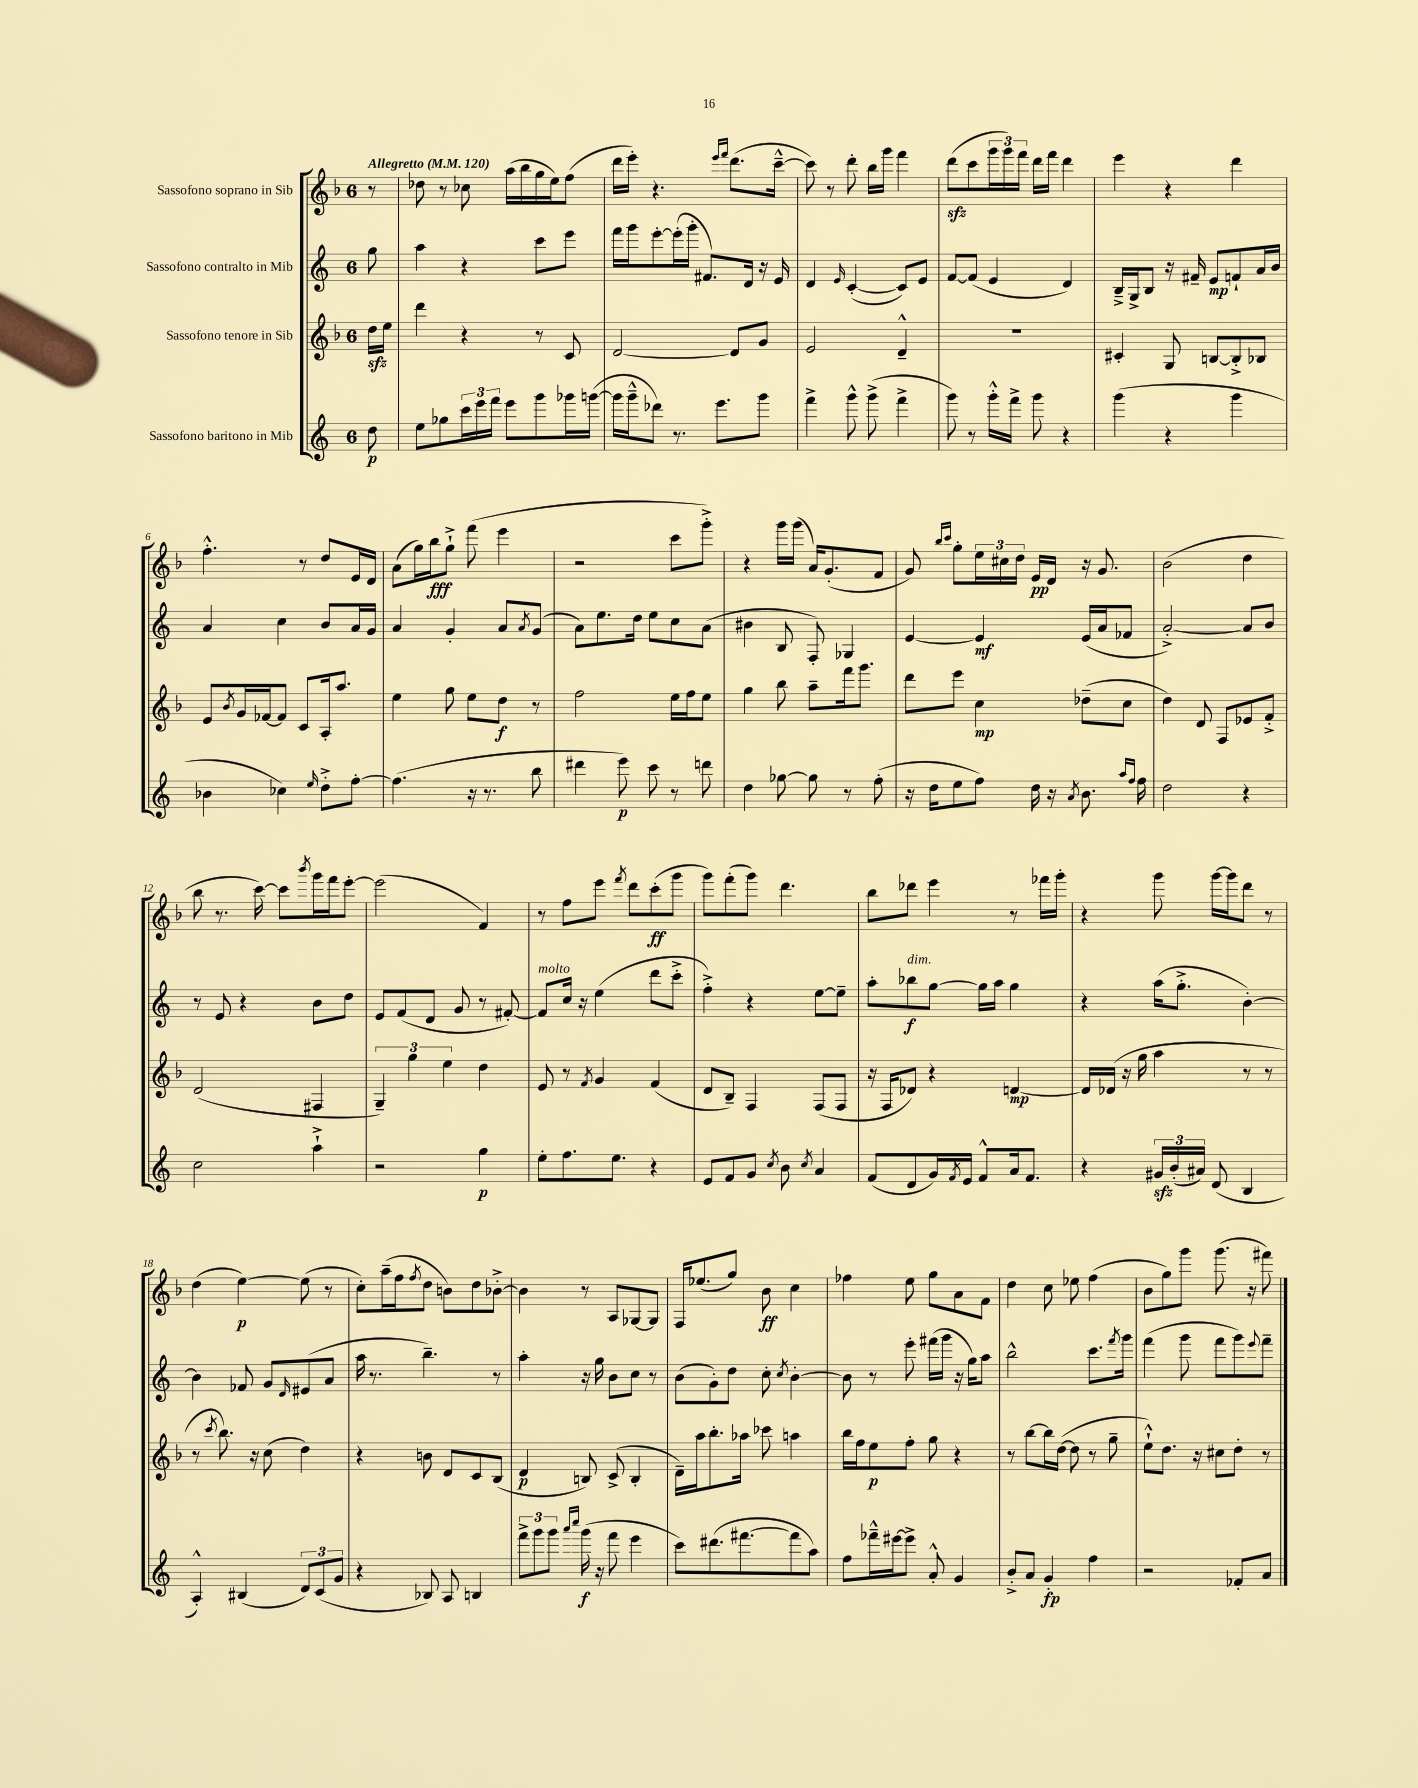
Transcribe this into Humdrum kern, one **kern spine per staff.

**kern	**dynam	**kern	**dynam	**kern	**dynam	**kern	**dynam
*part4	*part4	*part3	*part3	*part2	*part2	*part1	*part1
*staff4	*staff4	*staff3	*staff3	*staff2	*staff2	*staff1	*staff1
*I"Sassofono baritono in Mib	*	*I"Sassofono tenore in Sib	*	*I"Sassofono contralto in Mib	*	*I"Sassofono soprano in Sib	*
*clefG2	*	*clefG2	*	*clefG2	*	*clefG2	*
*k[]	*	*k[b-]	*	*k[]	*	*k[b-]	*
*M6/8	*	*M6/8	*	*M6/8	*	*M6/8	*
*MM120	*	*MM120	*	*MM120	*	*MM120	*
=	=	=	=	=	=	=	=
!	!	!	!	!	!	!LO:TX:a:B:t=Allegretto	!
8dd\	p	16ddzz\LL	.	8gg\	.	8r	.
.	.	16ee\JJ	.	.	.	.	.
=1	=1	=1	=1	=1	=1	=1	=1
8ee\L	.	4ddd\	.	4aa\	.	8dd-X\	.
8gg-X\	.	.	.	.	.	8r	.
24ccc\L	.	4r	.	4r	.	8cc-X\	.
24eee\	.	.	.	.	.	.	.
24fff\JJ	.	.	.	.	.	.	.
8eee\L	.	.	.	.	.	(16aa\LL	.
.	.	.	.	.	.	16bb-\	.
8ggg\	.	8r	.	8ccc\L	.	16gg\	.
.	.	.	.	.	.	16ee\J)	.
16ggg-X\L	.	8c/	.	8eee\J	.	(8ff\J	.
([16gggn\JJ	.	.	.	.	.	.	.
=2	=2	=2	=2	=2	=2	=2	=2
16ggg\LL]	.	[2d/	.	16fff\LL	.	16ddd\LL	.
16ggg~^^\J	.	.	.	16ggg\J	.	16eee'\JJ)	.
8ddd-X\J)	.	.	.	[8eee'\	.	4.r	.
8.r	.	.	.	(16eee'\L]	.	.	.
.	.	.	.	16ggg'\JJ	.	.	.
.	.	.	.	8.f#X/L)	.	.	.
8.eee\L	.	.	.	.	.	.	.
.	.	.	.	.	.	16qqeee/LL	.
.	.	.	.	.	.	16qqfff/JJ	.
.	.	8d/L]	.	.	.	(8.ddd\L	.
.	.	.	.	16d/Jk	.	.	.
8ggg\J	.	8g/J	.	16r	.	.	.
.	.	.	.	16e/	.	[16ccc~^^\Jk	.
=3	=3	=3	=3	=3	=3	=3	=3
4fff^\	.	2e/	.	4d/	.	8ccc\])	.
.	.	.	.	.	.	8r	.
.	.	.	.	16qqe/	.	.	.
8ggg^^\	.	.	.	([4c'/	.	8ddd'\	.
(8ggg^\	.	.	.	.	.	16bb-\LL	.
.	.	.	.	.	.	16ggg\JJ	.
4fff^\	.	4d~^^/	.	8c/L])	.	4fff\	.
.	.	.	.	8e/J	.	.	.
=4	=4	=4	=4	=4	=4	=4	=4
8ggg\)	.	2.r	.	[8f/L	.	(8dddzz\L	.
8r	.	.	.	(8f/J]	.	8ccc\	.
16ggg'^^\LL	.	.	.	4e/	.	24ggg\L	.
.	.	.	.	.	.	24ggg\)	.
16fff^\JJ	.	.	.	.	.	.	.
.	.	.	.	.	.	24fff\JJ	.
8ggg\	.	.	.	.	.	16ddd\LL	.
.	.	.	.	.	.	16fff\JJ	.
4r	.	.	.	4d/)	.	4ddd\	.
=5	=5	=5	=5	=5	=5	=5	=5
(4ggg\	.	4c#X'/	.	16B~^/LL	.	4eee\	.
.	.	.	.	16G^/J	.	.	.
.	.	.	.	8B/J	.	.	.
4r	.	8G/	.	16r	.	4r	.
.	.	.	.	16f#X~/	.	.	.
.	.	[8Bn/L	.	8e/L	mp	.	.
4ggg\	.	8B'^/]	.	8fn`/	.	4ddd\	.
.	.	8B-X/J	.	16a/L	.	.	.
.	.	.	.	16b/JJ	.	.	.
!!LO:LB:g=z
=6	=6	=6	=6	=6	=6	=6	=6
4b-X\	.	8e/L	.	4a/	.	4.ff'^^\	.
.	.	8qb-/	.	.	.	.	.
.	.	16g/L	.	.	.	.	.
.	.	[16f-X/J	.	.	.	.	.
4cc-X\)	.	8f-/J]	.	4cc\	.	.	.
.	.	8c/L	.	.	.	8r	.
16qqee/	.	.	.	.	.	.	.
8dd'^\L	.	16A'/k	.	8b/L	.	8dd/L	.
.	.	8.aa/J	.	.	.	.	.
[8ff'\J	.	.	.	16a/L	.	16e/L	.
.	.	.	.	16g/JJ	.	16d/JJ	.
=7	=7	=7	=7	=7	=7	=7	=7
(4.ff\]	.	4ee\	.	4a/	.	(8a\L	.
.	.	.	.	.	.	16gg\L)	.
.	.	.	.	.	.	16bb-\J	fff
.	.	8gg\	.	4g'/	.	8gg`^\J	.
16r	.	8ee\L	.	.	.	(8fff\	.
8.r	.	.	.	.	.	.	.
.	.	8dd\J	f	8a/L	.	4eee\	.
.	.	.	.	8qa/	.	.	.
8bb\	.	8r	.	(8g/J	.	.	.
=8	=8	=8	=8	=8	=8	=8	=8
4ddd#X\	.	2ff\	.	8a\L)	.	2r	.
.	.	.	.	8.ee\	.	.	.
8eee\)	p	.	.	.	.	.	.
.	.	.	.	16dd\Jk	.	.	.
8ccc\	.	.	.	8ee\L	.	.	.
8r	.	16ee\LL	.	8cc\	.	8ccc\L	.
.	.	16ff\J	.	.	.	.	.
8dddn\	.	8ee\J	.	(8a\J	.	8ggg'^\J)	.
=9	=9	=9	=9	=9	=9	=9	=9
4dd\	.	4gg\	.	4b#X\	.	4r	.
[8gg-X\	.	8bb-\	.	8B/	.	16ggg\LL	.
.	.	.	.	.	.	(16ggg\JJ	.
8gg-\]	.	8aa~\L	.	8F'/)	.	16a/KL)	.
.	.	.	.	.	.	(8.g'/	.
8r	.	16fff\k	.	4G-X/	.	.	.
.	.	8.ggg\J	.	.	.	.	.
(8ff'\	.	.	.	.	.	8f/J	.
=10	=10	=10	=10	=10	=10	=10	=10
16r	.	8ddd\L	.	[4e/	.	8g/)	.
16dd\KL	.	.	.	.	.	.	.
.	.	.	.	.	.	16qqbb-/LL	.
.	.	.	.	.	.	16qqccc/JJ	.
8ee\	.	8eee\J	.	.	.	8gg'\L	.
8ff\J)	.	4cc\	mp	4e/]	mf	24ee\L	.
.	.	.	.	.	.	24cc#X\	.
.	.	.	.	.	.	24dd\JJ	.
16dd\	.	.	.	.	.	16e/LL	pp
16r	.	.	.	.	.	16d/JJ	.
8qa/	.	.	.	.	.	.	.
8.b\	.	(8dd-X~\L	.	(16e/LL	.	16r	.
.	.	.	.	16a/J	.	8.g/	.
.	.	8cc\J	.	8f-X/J	.	.	.
16qqaa/LL	.	.	.	.	.	.	.
16qqff/JJ	.	.	.	.	.	.	.
16ff\	.	.	.	.	.	.	.
=11	=11	=11	=11	=11	=11	=11	=11
2dd\	.	4dd\)	.	[2a'^/)	.	(2b-\	.
.	.	8d/	.	.	.	.	.
.	.	8F/L	.	.	.	.	.
4r	.	8e-X/	.	8a/L]	.	4dd\	.
.	.	8f'^/J	.	8b/J	.	.	.
!!LO:LB:g=z
=12	=12	=12	=12	=12	=12	=12	=12
2cc\	.	(2d/	.	8r	.	8bb-\	.
.	.	.	.	8e/	.	8.r	.
.	.	.	.	4r	.	.	.
.	.	.	.	.	.	[16ccc\)	.
.	.	.	.	.	.	8ccc\L]	.
.	.	.	.	.	.	8qbbb-/	.
4aa`^\	.	4F#X/	.	8b\L	.	16ggg\L	.
.	.	.	.	.	.	16fff\J	.
.	.	.	.	8dd\J	.	[8eee'\J	.
=13	=13	=13	=13	=13	=13	=13	=13
2r	.	6G~/)	.	8e/L	.	(2eee\]	.
.	.	.	.	(8f/	.	.	.
.	.	6gg\	.	.	.	.	.
.	.	.	.	8d/J	.	.	.
.	.	6ee\	.	.	.	.	.
.	.	.	.	8g/	.	.	.
4gg\	p	4dd\	.	8r	.	4f/)	.
.	.	.	.	[8f#X'/)	.	.	.
=14	=14	=14	=14	=14	=14	=14	=14
!	!	!	!	!LO:TX:a:i:t=molto	!	!	!
8ee'\L	.	8e/	.	8f#/L]	.	8r	.
8.ff\	.	8r	.	16cc/Jk	.	8ff\L	.
.	.	.	.	16r	.	.	.
.	.	8qf/	.	.	.	.	.
.	.	4g/	.	(4ee\	.	8eee\J	.
8.ee\J	.	.	.	.	.	.	.
.	.	.	.	.	.	8qfff/	.
.	.	.	.	.	.	8ddd\L	.
4r	.	(4f/	.	8ddd\L	.	(8ccc'\	ff
.	.	.	.	8ccc'^\J	.	8ggg\J	.
=15	=15	=15	=15	=15	=15	=15	=15
8e/L	.	8d/L	.	4ff'^\)	.	8ggg\L)	.
8f/	.	8B-~/J)	.	.	.	(8fff'\	.
8g/J	.	4F/	.	4r	.	8ggg\J)	.
8qcc/	.	.	.	.	.	.	.
8b\	.	.	.	.	.	4.ddd\	.
8qcc/	.	.	.	.	.	.	.
4a/	.	(8F/L	.	[8ee\L	.	.	.
.	.	8F/J	.	8ee~\J]	.	.	.
=16	=16	=16	=16	=16	=16	=16	=16
(8f/L	.	16r	.	8aa'\L	.	8bb-\L	.
.	.	16F/KL	.	.	.	.	.
!	!	!	!	!LO:TX:a:i:t=dim.	!	!	!
8d/	.	8d-X/J)	.	8bb-X\	f	8ddd-X\J	.
16g/L)	.	4r	.	[8gg\J	.	4eee\	.
8qf/	.	.	.	.	.	.	.
16e/JJ	.	.	.	.	.	.	.
8f^^/L	.	.	.	16gg\LL]	.	.	.
.	.	.	.	16aa\JJ	.	.	.
16a/k	.	[4dn/	mp	4gg\	.	8r	.
8.f/J	.	.	.	.	.	.	.
.	.	.	.	.	.	16fff-X\LL	.
.	.	.	.	.	.	16ggg'\JJ	.
=17	=17	=17	=17	=17	=17	=17	=17
4r	.	16d/LL]	.	4r	.	4r	.
.	.	(16d-X/JJ	.	.	.	.	.
.	.	16r	.	.	.	.	.
.	.	16gg\	.	.	.	.	.
24g#Xzz/LL	.	4aa\	.	(16aa\KL	.	8ggg\	.
(24b'/	.	.	.	.	.	.	.
.	.	.	.	8.gg'^\J	.	.	.
24a#X/JJ)	.	.	.	.	.	.	.
(8d/	.	.	.	.	.	[16ggg\LL	.
.	.	.	.	.	.	16ggg\J]	.
4B/	.	8r	.	[4b'\)	.	8ddd\J	.
.	.	8r	.	.	.	8r	.
!!LO:LB:g=z
=18	=18	=18	=18	=18	=18	=18	=18
4A'^^/)	.	8r	.	4b\]	.	(4dd\	.
.	.	8qccc/	.	.	.	.	.
.	.	8.bb-\)	.	.	.	.	.
(4B#X/	.	.	.	8f-X/	.	[4ee\)	p
.	.	16r	.	.	.	.	.
.	.	(8cc\	.	8g/L	.	.	.
.	.	.	.	16qqd/	.	.	.
12d/L)	.	4dd\)	.	(8e#X/	.	(8ee\]	.
(12c/	.	.	.	.	.	.	.
.	.	.	.	8a/J	.	8r	.
12g/J	.	.	.	.	.	.	.
=19	=19	=19	=19	=19	=19	=19	=19
4r	.	4r	.	16aa\	.	8cc'\L)	.
.	.	.	.	8.r	.	.	.
.	.	.	.	.	.	(16aa~\L	.
.	.	.	.	.	.	16ff\J	.
.	.	.	.	.	.	8qff/	.
8B-X/)	.	8bn\	.	4.bb~\)	.	8dd\J	.
8A/	.	8d/L	.	.	.	8bn\L)	.
4Bn/	.	8c/	.	.	.	8dd\	.
.	.	(8B-/J	.	8r	.	[8b-X'^\J	.
=20	=20	=20	=20	=20	=20	=20	=20
12fff^\L	.	4d/	p	4aa'\	.	4b-\]	.
12ggg\	.	.	.	.	.	.	.
12ggg\J	.	.	.	.	.	.	.
16qqaaa/LL	.	.	.	.	.	.	.
16qqcccc/JJ	.	.	.	.	.	.	.
(16ggg\	f	8Bn/)	.	16r	.	8r	.
16r	.	.	.	16gg\	.	.	.
8fff\	.	(8c^/	.	8b\L	.	8A/L	.
4eee\	.	4B'/	.	8cc\J	.	[8G-X/	.
.	.	.	.	8r	.	8G-/J]	.
=21	=21	=21	=21	=21	=21	=21	=21
8ccc\L)	.	16d~\LL)	.	(8b\L	.	16F/KL	.
.	.	16aa\J	.	.	.	(8.ee-X/	.
(8.ddd#X\	.	8.bb-'\	.	8g'\)	.	.	.
.	.	.	.	8dd\J	.	8gg/J)	.
[8.fff#X\	.	16aa-X\Jk	.	.	.	.	.
.	.	8ccc-X\	.	8cc'\	.	8b-\	ff
.	.	.	.	8qcc/	.	.	.
8fff#\]	.	4aan\	.	[4b'\	.	4cc\	.
8aa\J)	.	.	.	.	.	.	.
=22	=22	=22	=22	=22	=22	=22	=22
8ff\L	.	16bb-\LL	.	8b\]	.	4ff-X\	.
.	.	16ff\J	.	.	.	.	.
16fff-X~^^\L	.	8ee\	p	8r	.	.	.
[16eee#X\J	.	.	.	.	.	.	.
8eee#^\J]	.	8ff'\J	.	8eee'\	.	8ee\	.
8a'^^/	.	8gg\	.	(16fff#X\LL	.	8gg\L	.
.	.	.	.	16ggg\JJ	.	.	.
4g/	.	4r	.	16r	.	8a\	.
.	.	.	.	16gg\KL)	.	.	.
.	.	.	.	8aa\J	.	8f\J	.
=23	=23	=23	=23	=23	=23	=23	=23
8b'^/L	.	8r	.	2bb^^\	.	4dd\	.
8a/J	.	[8bb-\L	.	.	.	.	.
4g'/	fp	16bb-\L]	.	.	.	8cc\	.
.	.	([16dd\JJ	.	.	.	.	.
.	.	8dd\]	.	.	.	8ee-X\	.
4ff\	.	8r	.	8.ccc\L	.	(4ff\	.
.	.	8gg~\	.	.	.	.	.
.	.	.	.	8qfff/	.	.	.
.	.	.	.	16ggg\Jk	.	.	.
=24	=24	=24	=24	=24	=24	=24	=24
2r	.	8ee`^^\L)	.	(4fff\	.	8b-\L	.
.	.	8.dd\J	.	.	.	8gg\)	.
.	.	.	.	8ggg\	.	8ggg\J	.
.	.	16r	.	.	.	.	.
.	.	8cc#X\L	.	8fff\L	.	(8.ggg\	.
8f-X'/L	.	8dd'\J	.	8ggg\)	.	.	.
.	.	.	.	.	.	16r	.
.	.	.	.	8qqeee/	.	.	.
8a/J	.	8r	.	8fff~\J	.	8fff#X\)	.
==	==	==	==	==	==	==	==
*-	*-	*-	*-	*-	*-	*-	*-
